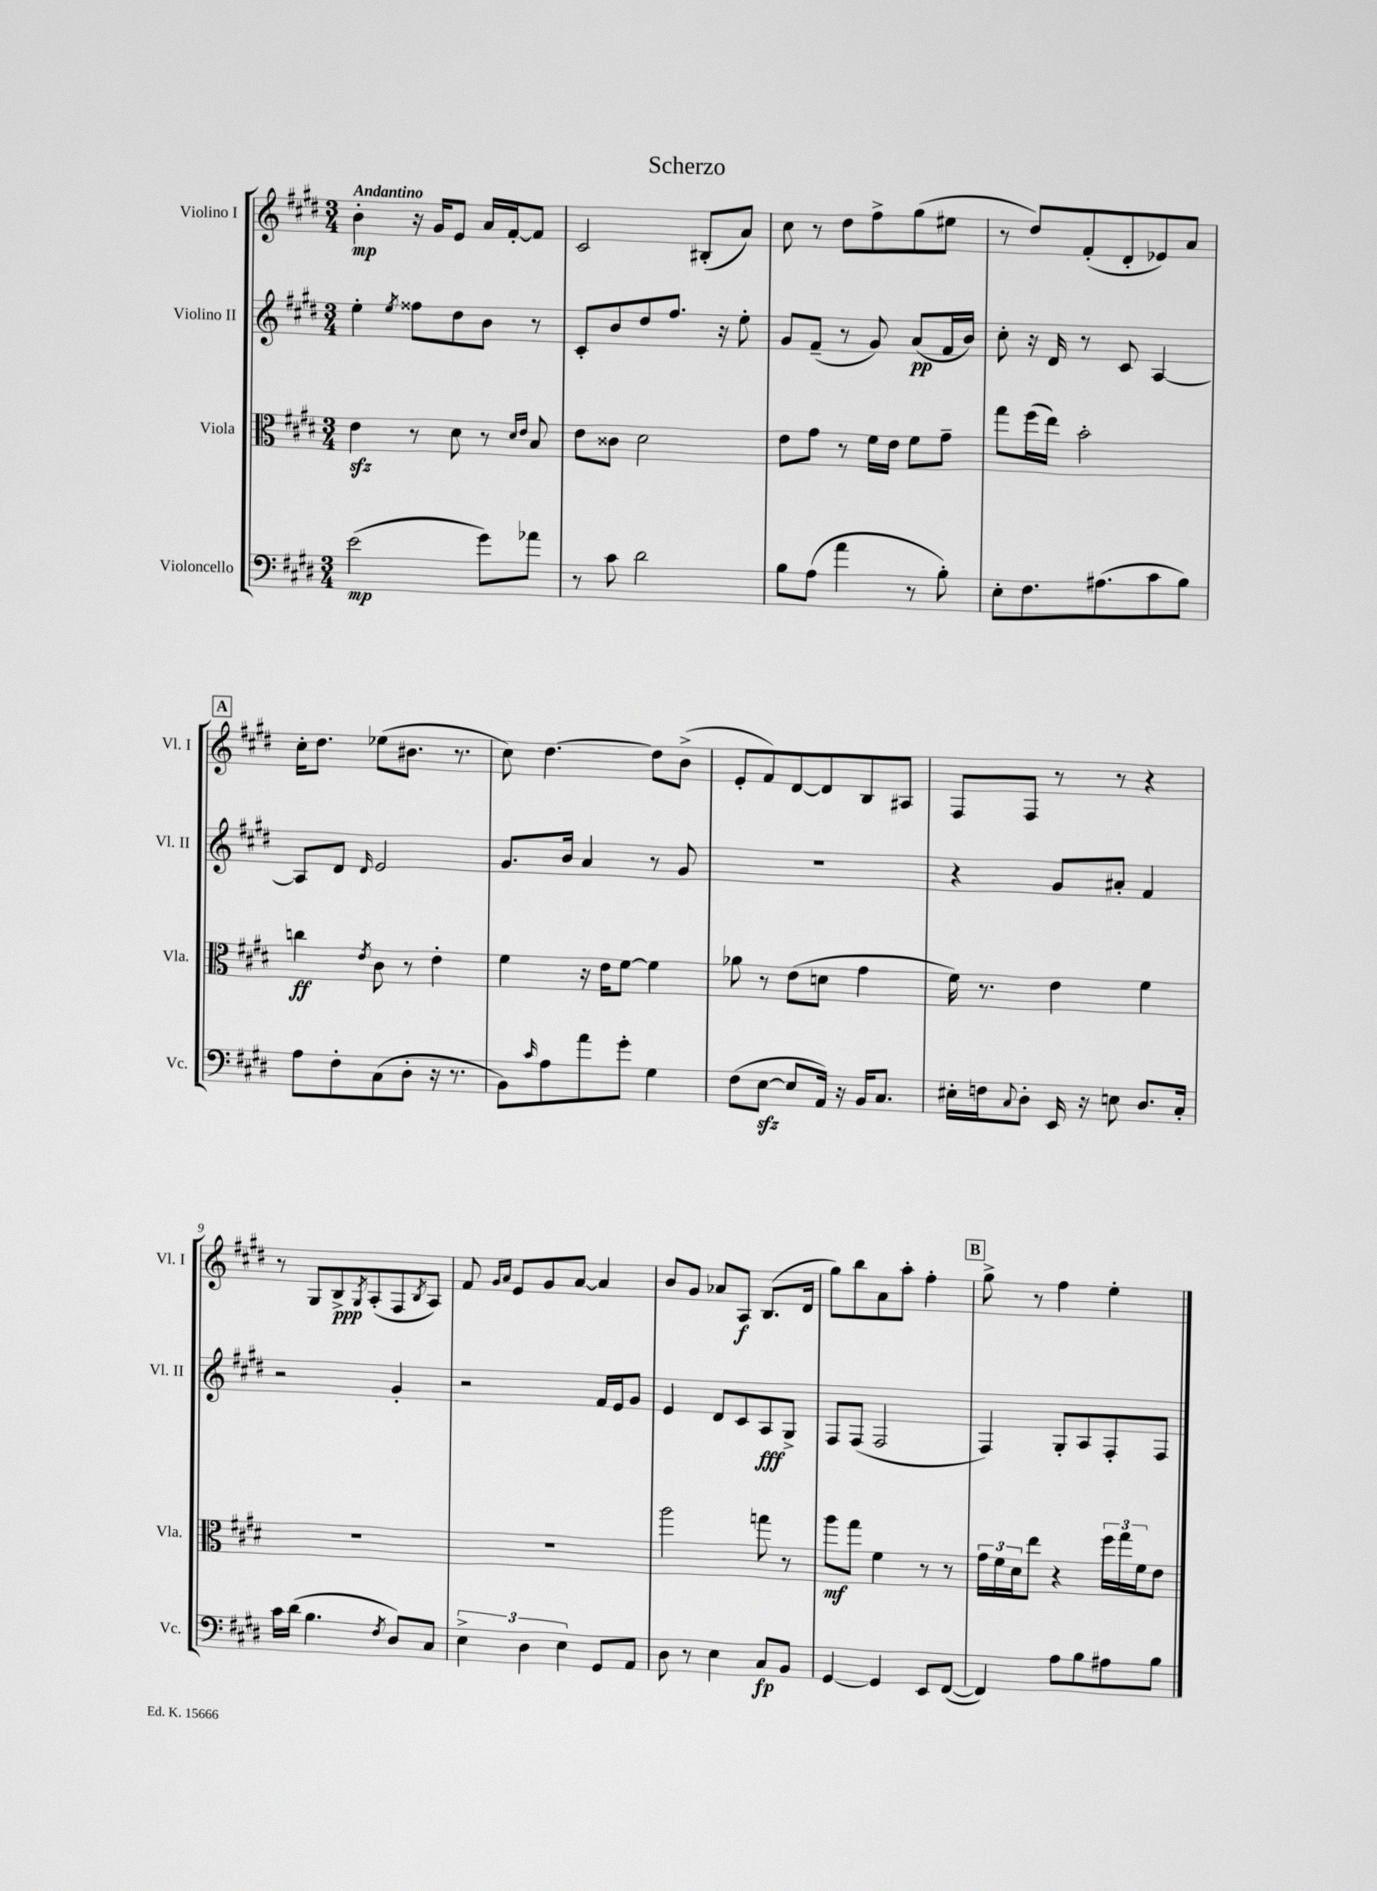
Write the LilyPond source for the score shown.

\header { title = "Scherzo" }
<<
\new StaffGroup <<
\new Staff = "s0" \with { instrumentName = "Violino I" shortInstrumentName = "Vl. I" } {
    \clef treble \key e \major \numericTimeSignature \time 3/4 \tempo "Andantino"
    b'4-.\mp r16 gis'16 e'8 a'16 fis'16~-. fis'8 |
    cis'2 bis8-.( a'8) |
    cis''8 r8 dis''8 fis''8-> gis''8( eis''8 |
    r8 dis''8) fis'8-.( dis'8-. ees'8) a'8 |
    \mark \markup { \box "A" } cis''16-. dis''8. ees''8( bis'8. r8. |
    cis''8) dis''4.~ dis''8 b'8->( |
    e'8-. fis'8) dis'8~ dis'8 b8 ais8 |
    fis8 fis8 r8 r8 r4 |
    r8 gis8 b8->\ppp \acciaccatura { gis8 } a8-.( fis8 \acciaccatura { b8 } a8) |
    fis'8 \grace { gis'16 a'16 } e'8 gis'8 a'8~ a'4 |
    b'8 gis'8 aes'8 a8\f b8.( dis'16 |
    gis''8) b''8 a'8 a''8-. fis''4-. |
    \mark \markup { \box "B" } gis''8-> r8 fis''4 e''4-. \bar "|." |
}
\new Staff = "s1" \with { instrumentName = "Violino II" shortInstrumentName = "Vl. II" } {
    \clef treble \key e \major \numericTimeSignature \time 3/4
    e''4-. \acciaccatura { e''8 } fisis''8 dis''8 b'8 r8 |
    cis'8-. b'8 dis''8 fis''8. r16 e''8-. |
    gis'8 fis'8--( r8 gis'8) a'8\pp( fis'16 b'16) |
    cis''8-. r16 dis'16 r8 cis'8 a4~ |
    \mark \markup { \box "A" } a8 dis'8 \grace { dis'16 } e'2 |
    gis'8. b'16 a'4 r8 gis'8 |
    R2. |
    r4 gis'8 ais'8-. fis'4 |
    r2 gis'4-. |
    r2 fis'16 e'16 gis'8 |
    e'4 dis'8 cis'8 a8\fff gis8-> |
    fis8 fis8( fis2 |
    \mark \markup { \box "B" } fis4) gis8-. a8 fis8-. fis8 \bar "|." |
}
\new Staff = "s2" \with { instrumentName = "Viola" shortInstrumentName = "Vla." } {
    \clef alto \key e \major \numericTimeSignature \time 3/4
    e'4\sfz r8 dis'8 r8 \grace { dis'16 e'16 } b8 |
    e'8 cisis'8 dis'2 |
    e'8 gis'8 r8 fis'16 e'16 fis'8 gis'8-- |
    gis''8 fis''16( e''16) b'2-. |
    \mark \markup { \box "A" } c''4\ff \acciaccatura { e'8 } cis'8 r8 e'4-. |
    fis'4 r16 e'16 fis'8~ fis'4 |
    aes'8 r8 e'8( d'8 gis'4 |
    fis'16) r8. e'4 fis'4 |
    R2. |
    R2. |
    a''2 g''8 r8 |
    a''8\mf gis''8 fis'4 r8 r8 |
    \mark \markup { \box "B" } \tuplet 3/2 { gis'16 fis'16 dis'16 } e''8 r4 \tuplet 3/2 { fis''16 gis''16 fis'16 } e'8 \bar "|." |
}
\new Staff = "s3" \with { instrumentName = "Violoncello" shortInstrumentName = "Vc." } {
    \clef bass \key e \major \numericTimeSignature \time 3/4
    e'2\mp( gis'8) aes'8 |
    r8 cis'8 dis'2 |
    b8 a8( a'4 r8 b8-.) |
    e8-. fis8. ais8.( cis'8 b8) |
    \mark \markup { \box "A" } a8 fis8-. cis8( dis8-. r16 r8. |
    b,8) \grace { cis'16 } a8 a'8 gis'8-. gis4 |
    fis8( e8~\sfz e8 a,16) r16 b,16 cis8. |
    eis16-. f16 \appoggiatura { cis8 } dis8-. e,16 r16 e8 dis8. cis16-. |
    cis'16 dis'16( b4. \acciaccatura { fis8 } dis8) cis8 |
    \tuplet 3/2 { e4-> dis4 e4 } gis,8 a,8 |
    dis8 r8 e4 cis8\fp b,8 |
    gis,4~ gis,4 e,8 fis,8~( |
    \mark \markup { \box "B" } fis,4) a8 b8 ais8 b8 \bar "|." |
}
>>
>>
